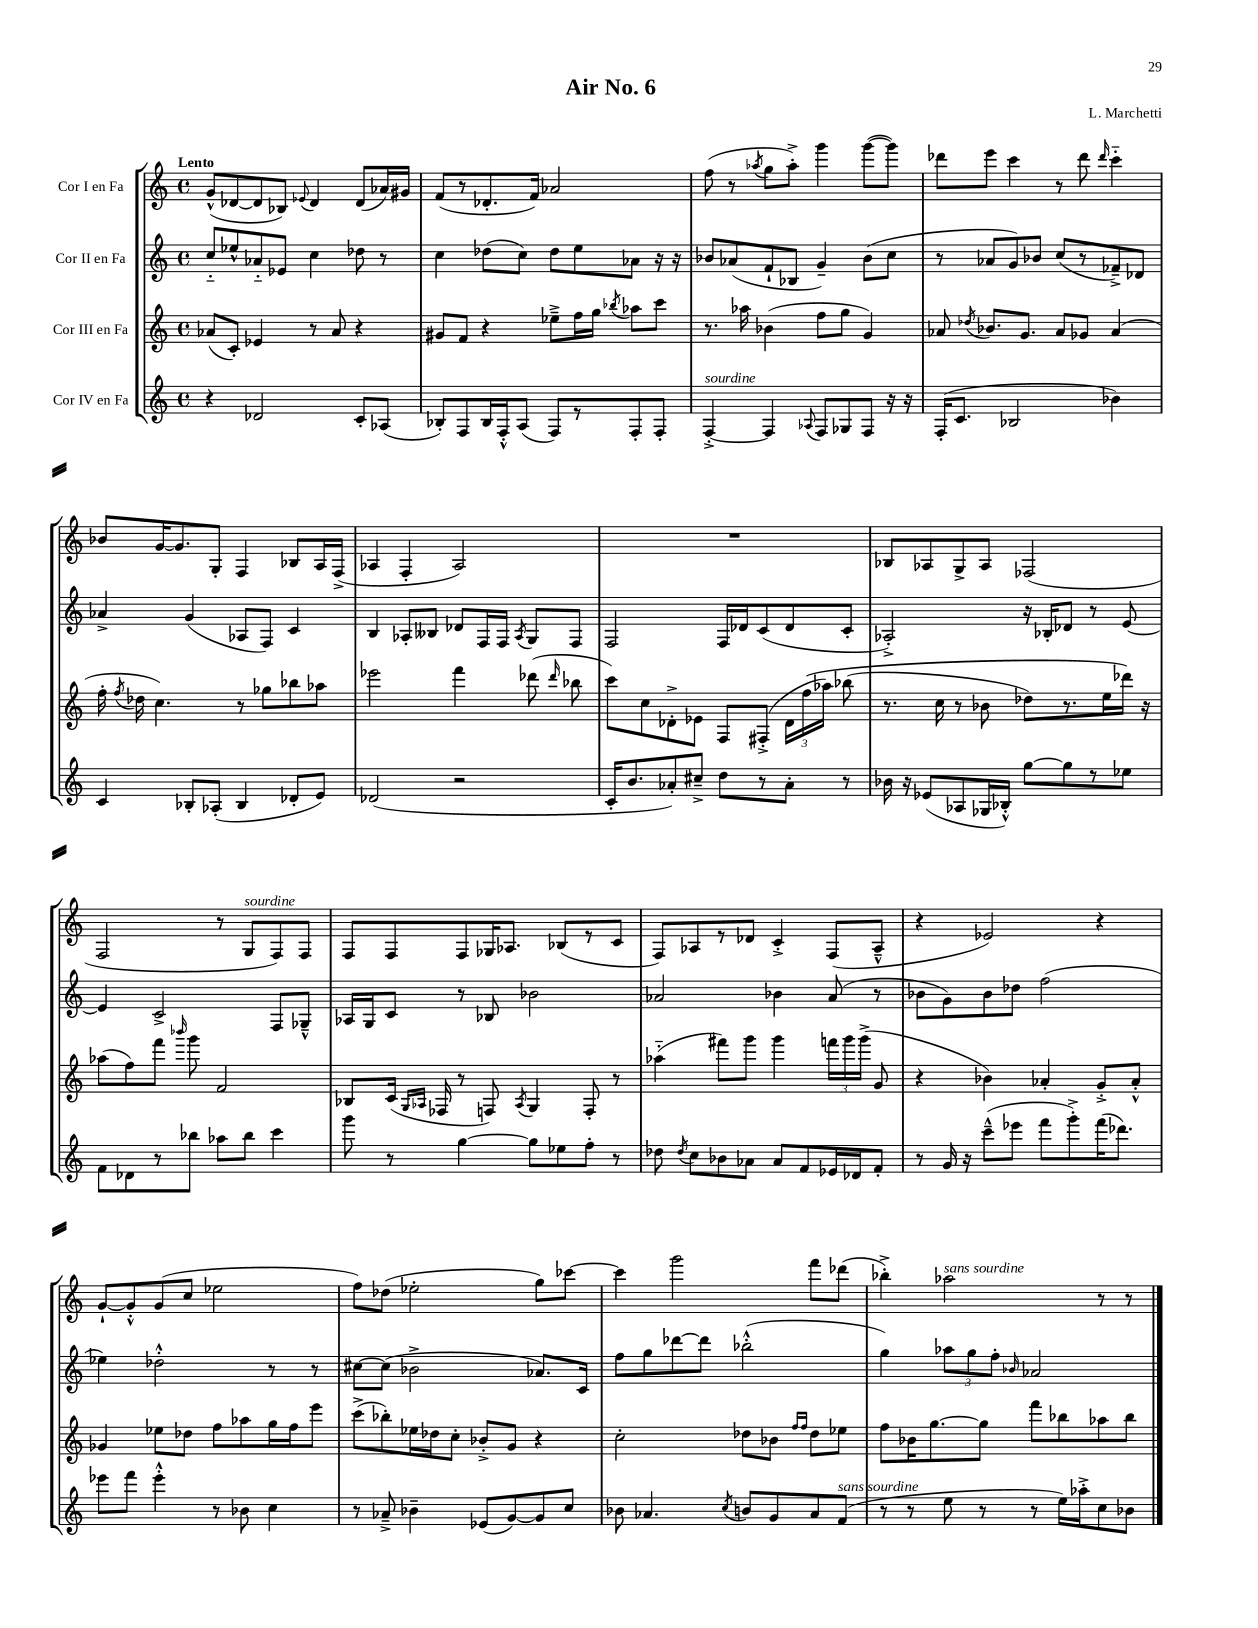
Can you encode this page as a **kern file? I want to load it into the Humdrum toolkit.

**kern	**kern	**kern	**kern
*part4	*part3	*part2	*part1
*staff4	*staff3	*staff2	*staff1
*I"Cor IV en Fa	*I"Cor III en Fa	*I"Cor II en Fa	*I"Cor I en Fa
*clefG2	*clefG2	*clefG2	*clefG2
*k[]	*k[]	*k[]	*k[]
*M4/4	*M4/4	*M4/4	*M4/4
*met(c)	*met(c)	*met(c)	*met(c)
=1	=1	=1	=1
!	!	!	!LO:TX:a:B:t=Lento
4r	(8a-X/L	8cc/L	(8g^^/L
.	8c'/J)	8ee-X^^/	[8d-X/
2d-X/	4e-X/	8a-X/	8d-/]
.	.	8e-X/J	8B-X/J)
.	.	.	8qqe-X/
.	8r	4cc\	4d-/
.	8a-/	.	.
8c'/L	4r	8dd-X\	(8d-/L
(8A-X/J	.	8r	16a-X/L)
.	.	.	16g#X/JJ
=2	=2	=2	=2
8B-X'/L)	8g#X/L	4cc\	(8f/L
8F/	8f/J	.	8r
16B-/L	4r	(8dd-X\L	8.d-X'/
16F'^^/J	.	.	.
(8A/J	.	8cc\J)	.
.	.	.	16f/Jk)
8F/L)	8ee-X~^\L	8dd-\L	2a-X/
8r	16ff\L	8ee\	.
.	16gg\JJ	.	.
.	8qbb-X/	.	.
8F'/	8aa-X\L	8a-X\J	.
8F'/J	8ccc\J	16r	.
.	.	16r	.
=3	=3	=3	=3
!LO:TX:a:i:t=sourdine	!	!	!
[4F'^/	8.r	8b-X/L	(8ff\
.	.	(8a-X/	8r
.	16aa-X\	.	.
.	.	.	8qaa-X/
4F/]	(4b-X\	8f`/	8gg\L
.	.	8B-X/J	8aa-'^\J)
8qqA-X/	.	.	.
8F/L	8ff\L	4g~/)	4ggg\
8G-X/	8gg\J	.	.
8F/J	4g/)	(8b-\L	([8ggg\L
16r	.	8cc\J	8ggg\J])
16r	.	.	.
=4	=4	=4	=4
(16F'/KL	8a-X/	8r	8ddd-X\L
8.c/J	.	.	.
.	8qdd-X/	.	.
.	8.b-X/L	8a-X/L	8eee\J
2B-X/	.	8g/)	4ccc\
.	8.g/J	.	.
.	.	8b-X/J	.
.	8a-/L	(8cc/L	8r
.	8g-X/J	8r	8ddd-\
.	.	.	16qqddd-/
4b-X\)	(4a-/	8f-X~^/)	4ccc\
.	.	8d-X/J	.
!!LO:LB:g=z
=5	=5	=5	=5
4c/	16ff'\	4a-X^/	8b-X/L
.	8qff/	.	.
.	16dd-X\	.	.
.	4.cc\)	.	[16g/K
.	.	.	8.g/]
8B-X'/L	.	(4g/	.
(8A-X'/J	.	.	8G'/J
4B-/	8r	8A-X/L	4F/
.	8gg-X\L	8F/J)	.
8d-X'/L	8bb-X\	4c/	8B-X/L
8e/J)	8aa-X\J	.	16A/L
.	.	.	(16F^/JJ
=6	=6	=6	=6
(2d-X/	2eee-X\	4B/	4A-X/
.	.	8A-X'/L	4F'/
.	.	8B--X/J	.
2r	4fff\	8d-X/L	2A-/)
.	.	16F/L	.
.	.	16F/JJ	.
.	.	8qA-/	.
.	(8ddd-X\	8G/L	.
.	16qqddd-/	.	.
.	8bb-X\	8F/J	.
=7	=7	=7	=7
16c'/KL	8ccc\L)	2F/	1r
8.b/	.	.	.
.	8cc\	.	.
8a-X'/)	8d-X'^\	.	.
8cc#X~^/J	8e-X\J	.	.
8dd\L	8F/L	16F/LL	.
.	.	16d-X/J	.
8r	(8F#X'^/J	(8c/	.
8a-'\J	24d-\LL	8d-/	.
.	(24ff\	.	.
.	24aa-X\JJ)	.	.
8r	(8bb-X\	8c'/J	.
=8	=8	=8	=8
16b-X\	8.r	2A-X'^/)	8B-X/L
16r	.	.	.
(8e-X/L	.	.	8A-X/
.	16cc\	.	.
8A-X/	8r	.	8G^/
16G-X/L	8b-X\	.	8A-/J
16B-X'^^/JJ)	.	.	.
[8gg\L	8dd-X\L)	16r	(2F-X/
.	.	16B-X'/KL	.
8gg\]	8.r	8d-X/J	.
8r	.	8r	.
.	16ee\L	.	.
8ee-X\J	16ddd-X\JJ)	[8e/	.
.	16r	.	.
!!LO:LB:g=z
=9	=9	=9	=9
8f\L	(8aa-X\L	4e/]	2F/
8d-X\	8ff\)	.	.
8r	8fff\J	2c^/	.
.	16qqbbb-X/	.	.
8bb-X\J	8ggg\	.	.
8aa-X\L	2f/	.	8r
!	!	!	!LO:TX:a:i:t=sourdine
8bb-\J	.	.	8G/L
4ccc\	.	8F/L	8F/)
.	.	8G-X~^^/J	8F/J
=10	=10	=10	=10
8ggg\	8B-X/L	16A-X/LL	8F/L
.	.	16G/J	.
8r	(16c/Jk	8c/J	8F/
.	16qqG/LL	.	.
.	16qqA-X/JJ	.	.
.	16F-X/	.	.
[4gg\	8r	8r	8F/
.	8Fn/)	8B-X/	16G-X/K
.	.	.	8.A-X/J
.	8qA-/	.	.
8gg\L]	4G/	2b-X\	.
8ee-X\	.	.	(8B-X/L
8ff'\J	8F'/	.	8r
8r	8r	.	8c/J
=11	=11	=11	=11
8dd-X\	(4aa-X\	2a-X/	8F/L)
8qdd-/	.	.	.
8cc\L	.	.	8A-X/
8b-X\	8fff#X\L)	.	8r
8a-X\J	8ggg\J	.	8d-X/J
8a-/L	4ggg\	4b-X\	4c'^/
8f/	.	.	.
16e-X/L	24fffn\LL	(8a-/	(8F/L
.	24ggg\	.	.
16d-X/J	.	.	.
.	(24ggg^\JJ	.	.
8f'/J	8g/	8r	8A-~^^/J
=12	=12	=12	=12
8r	4r	8b-X\L	4r
16g/	.	8g\)	.
16r	.	.	.
(8ccc~^^\L	4b-X\)	8b-\	2e-X/)
8eee-X\J	.	8dd-X\J	.
8fff\L	4a-X'/	(2ff\	.
8ggg'^\)	.	.	.
(16fff\K	8g'^/L	.	4r
8.ddd-X\J)	.	.	.
.	8a-'^^/J	.	.
!!LO:LB:g=z
=13	=13	=13	=13
8eee-X\L	4g-X/	4ee-X\)	[8g`/L
8fff\J	.	.	8g'^^/]
4eee-'^^\	8ee-X\L	2dd-X'^^\	(8g/
.	8dd-X\J	.	8cc/J
8r	8ff\L	.	2ee-X\
8b-X\	8aa-X\	.	.
4cc\	16gg\L	8r	.
.	16ff\J	.	.
.	8eee\J	8r	.
=14	=14	=14	=14
8r	(8ccc^\L	[8cc#X\L	8ff\L)
8a-X~^/	8bb-X'\)	(8cc#\J]	(8dd-X\J
4b-X~\	16ee-X\L	2b-X^\	2ee-X'\
.	16dd-X\J	.	.
.	8cc'\J	.	.
(8e-X/L	8b-X'^/L	.	.
[8g/)	8g/J	.	.
8g/]	4r	8.a-X/L)	8gg\L)
8cc/J	.	.	[8ccc-X\J
.	.	16c/Jk	.
=15	=15	=15	=15
8b-X\	2cc'\	8ff\L	4ccc-\]
4.a-X/	.	8gg\	.
.	.	[8ddd-X\	2ggg\
.	.	8ddd-\J]	.
8qcc/	.	.	.
8bn/L	8dd-X\L	(2bb-X'^^\	.
8g/	8b-X\J	.	.
.	16qqff/LL	.	.
.	16qqff/JJ	.	.
8a-/	8dd-\L	.	8fff\L
!LO:TX:a:i:t=sans sourdine	!	!	!
(8f/J	8ee-X\J	.	(8ddd-X\J
=16	=16	=16	=16
8r	8ff\L	4gg\)	4bb-X'^\)
8r	16b-X\K	.	.
.	[8.gg\	.	.
!	!	!	!LO:TX:a:i:t=sans sourdine
8ee\	.	12aa-X\L	2aa-X\
.	.	12gg\	.
8r	8gg\J]	.	.
.	.	12ff'\J	.
.	.	16qqb-X/	.
8r	8fff\L	2a-X/	.
16ee\LL)	8bb-X\	.	.
16aa-X'^\J	.	.	.
8cc\	8aa-X\	.	8r
8b-X\J	8bb-\J	.	8r
==	==	==	==
*-	*-	*-	*-
